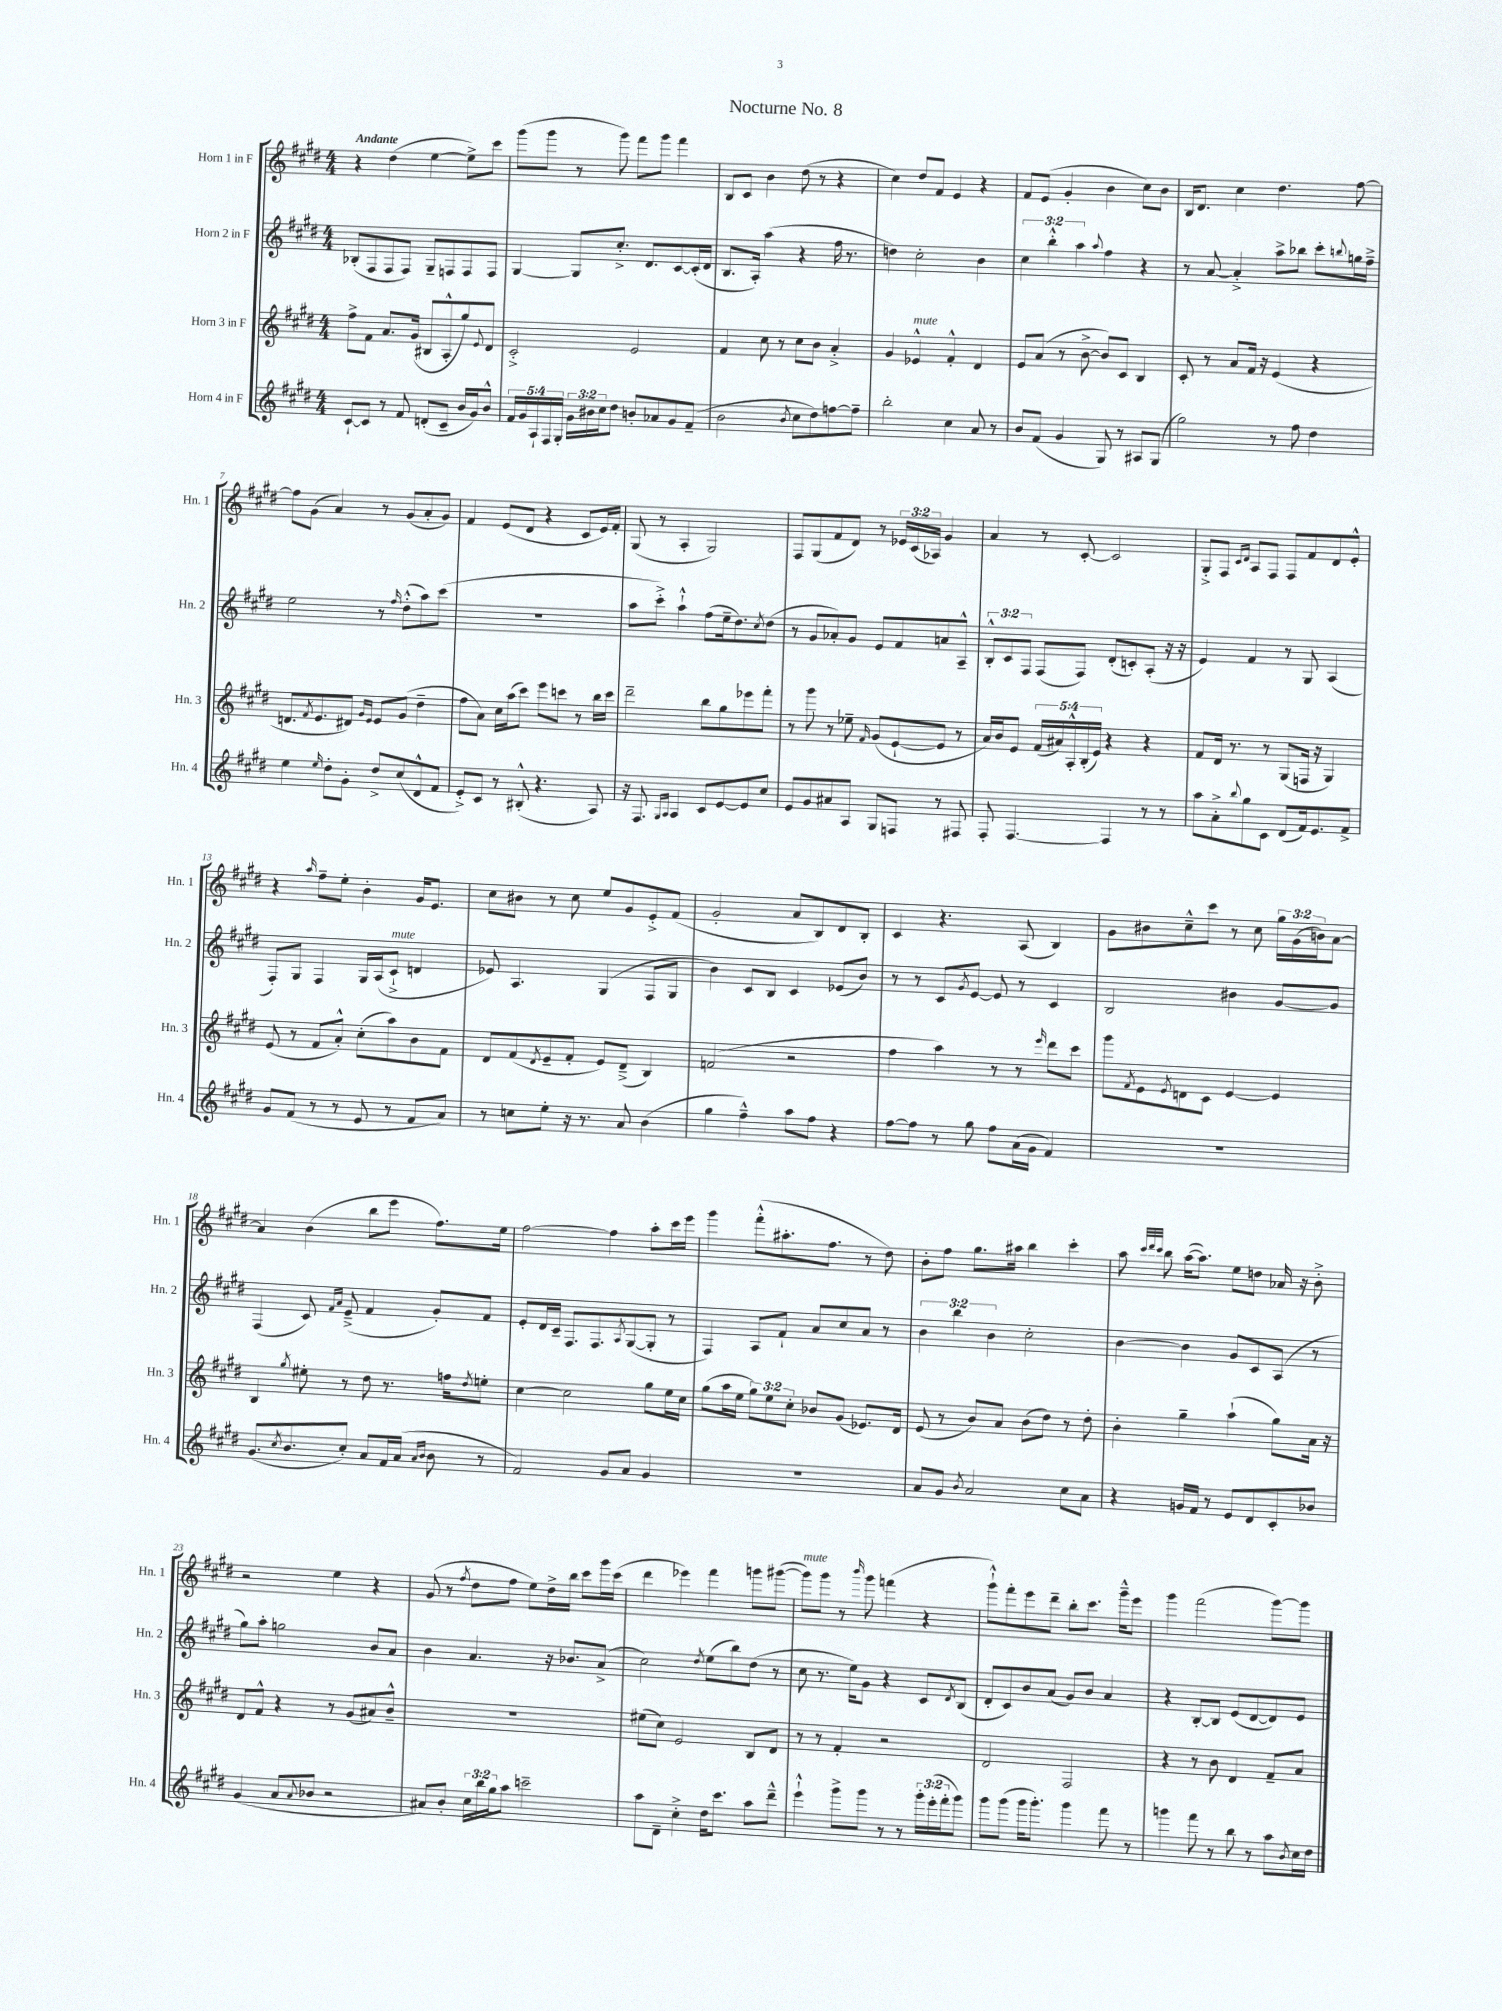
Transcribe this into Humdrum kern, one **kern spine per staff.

**kern	**kern	**kern	**kern
*part4	*part3	*part2	*part1
*staff4	*staff3	*staff2	*staff1
*I"Horn 4 in F	*I"Horn 3 in F	*I"Horn 2 in F	*I"Horn 1 in F
*I'Hn. 4	*I'Hn. 3	*I'Hn. 2	*I'Hn. 1
*clefG2	*clefG2	*clefG2	*clefG2
*k[f#c#g#d#]	*k[f#c#g#d#]	*k[f#c#g#d#]	*k[f#c#g#d#]
*M4/4	*M4/4	*M4/4	*M4/4
=1	=1	=1	=1
!	!	!	!LO:TX:a:B:t=Andante
[8c#`/L	8ff#^\L	(8B-X'/L	4r
8c#/J]	8f#\J	8F#/	.
8r	8.a/L	8F#/	(4dd#\
8f#/	.	8F#/J)	.
.	(16g#/Jk	.	.
(8dn'/L	8B#X/L	8G#~/L	[4ee\
8c#~/J	8A'^^/	8Fn/	.
16b/LL	8gg#/)	8F/	8ee^\L])
16g#/J)	.	.	.
.	8qqe/	.	.
8b^^/J	8d#/J	8F/J	8ccc#\J
=2	=2	=2	=2
20f#/LL	2c#'^/	[4G#/	(8ggg#\L
20g#/	.	.	.
20A`/	.	.	.
.	.	.	8ggg#\J
20F#/	.	.	.
20G#'/JJ	.	.	.
24g#\LL	.	8G#/L]	8r
24b#X\	.	.	.
24cc#\J	.	.	.
8dd#\J	.	8.cc#'^/J	8ggg#\)
8bn'/L	2e/	.	8fff#\L
.	.	8.d#/L	.
8a-X/	.	.	8ggg#\J
8g#/	.	[8c#/	4fff#\
(8f#~/J	.	(16c#'/L]	.
.	.	16d#/JJ	.
=3	=3	=3	=3
2b\	4f#/	8.B/L	8B/L
.	.	.	8c#/J
.	.	16A'/Jk)	.
.	8cc#\	(4aa\	4b\
.	8r	.	.
8qb/	.	.	.
8cc#\L	8cc#\L	4r	(8dd#\
8dd#\)	8b\J	.	8r
[8ffn\	4a'^/	16ff#\	4r
.	.	8.r	.
8ff~\J]	.	.	.
=4	=4	=4	=4
2bb'\	4g#/	4ddn\)	4cc#\)
!	!LO:TX:a:i:t=mute	!	!
.	4e-X^^/	2cc#'\	8dd#/L
.	.	.	8f#/J
4cc#\	4f#'^^/	.	4e/
8a/	4d#/	4b\	4r
8r	.	.	.
=5	=5	=5	=5
8b/L	8e/L	6cc#\	8f#/L
(8f#/J	(8a/J	.	(8e/J
.	.	6bb'^^\	.
4g#/	8r	.	4g#'/
.	.	6aa\	.
.	[8b^\	.	.
.	.	8qqaa/	.
8G#/)	8b/L])	4ff#\	4b\
8r	8c#/J	.	.
8A#X/L	4B/	4r	8cc#\L)
(8G#/J	.	.	8b\J
=6	=6	=6	=6
2gg#\)	8c#'/	8r	16B/KL
.	.	.	8.d#/J
.	8r	[8a/	.
.	8a/L	4a'^/]	4cc#\
.	16f#/Jk	.	.
.	16r	.	.
8r	(4e/	8aa^\L	4.dd#\
8ff#\	.	8bb-X\J	.
4dd#\	4r	8ccc#'\L	.
.	.	8qqbbn/	.
.	.	16ggn\L	[8ff#\
.	.	16ff#~^\JJ	.
!!LO:LB:g=z
=7	=7	=7	=7
4ee\	8.dn/L	2ee\	8ff#\L]
.	.	.	(8g#\J
.	8qf#/	.	.
.	8.e/	.	.
16qqee/	.	.	.
8dd#'\L	.	.	4a/)
8g#'\J	8d#X/J)	.	.
.	16qqg#/LL	.	.
.	16qqe/JJ	.	.
8dd#^/L	8e/L	8r	8r
.	.	16qqff#/	.
(8cc#/	(8g#/J	(8dd#'^^\L	(8g#/L
8d#^^/	4dd#~\	8aa\)	8a'/
8f#/J	.	(8ccc#\J	8g#/J)
=8	=8	=8	=8
8e'^/L)	8ff#\L	1r	4f#/
8c#/J	8a\J)	.	.
8r	16cc#\LL	.	(8e/L
.	(16aa\J	.	.
(8B#X'^^/	8ccc#\J)	.	8d#/J
4.r	8eee\L	.	4r
.	8cccn\J	.	.
.	8r	.	8c#/L
8A/)	16bb\LL	.	16e/L)
.	16ccc\JJ	.	16f#'/JJ
=9	=9	=9	=9
16r	2ddd#~\	8aa\L	(8G#/
8.F#/	.	.	.
.	.	8ccc#'^\J)	8r
16qqG#/LL	.	.	.
16qqA/JJ	.	.	.
4A/	.	4aa`^^\	4A'/
8c#/L	8bb\L	(8ff#\L	2G#/)
[8e/	8gg#\	16ee~\k	.
.	.	8.dd#\)	.
8e/]	8eee-X\	.	.
.	.	8qcc#/	.
8cc#/J	8fff#'\J	(8dd#\J	.
=10	=10	=10	=10
8e/L	8r	8r	8F#/L
8g#/	8ggg#\	8g#/L	(8G#/
8a#X/	8r	8a-X'/)	8f#/
8A/J	8ee-X~\	8g#/J	8d#/J)
.	16qqf#/	.	.
8G#/L	(8g#/L	8e/L	8r
8Fn/J	[8e`/	8f#/	24e-X/LL
.	.	.	(24c#/
.	.	.	24A-X/JJ)
8r	8e/J]	8an/	4g#/
8F#X/	8r	8A~^^/J	.
=11	=11	=11	=11
8F#'/	16a/LL)	12B'^^/L	4a/
.	16b/J	.	.
.	.	12c#/	.
[4.F#/	8e/J	.	.
.	.	12F#/J	.
.	(20f#/LL	(8F#/L	8r
.	20a#X/)	.	.
.	20A'^^/	.	.
.	.	8F#/J)	[8c#'/
.	(20B'/	.	.
.	20e/JJ)	.	.
4F#/]	4r	(8d#'/L	2c#/]
.	.	8cn'/)	.
8r	4r	(8A'/J	.
8r	.	16r	.
.	.	16r	.
=12	=12	=12	=12
8aa\L	8f#/L	4e/)	8G#'^/L
8a'^\	16d#/Jk	.	8F#/J
.	8.r	.	.
.	.	.	16qqc#/LL
8qqbb/	.	.	16qqd#/JJ
8gg#\	.	4f#/	8A/L
8c#\J	8r	.	8F#/J
(8d#/L	(8G#/L	8r	8F#/L
16f#/k)	16Fn/Jk	8G#/	8f#/
8.e/	16r	.	.
.	4G#/)	(4A/	8d#/
8f#^/J	.	.	8e'^^/J
!!LO:LB:g=z
=13	=13	=13	=13
8g#/L	(8e/	8F#'/L)	4r
(8f#/J	8r	8G#/J	.
.	.	.	16qqaa/
8r	8f#/L	4F#/	8ff#~\L
8r	8a'^^/J)	.	8ee'\J
8e/	(8cc#'\L	16G#/LL	4b'\
.	.	(16A/J	.
!	!	!LO:TX:a:i:t=mute	!
8r	8aa\)	8c#`^/J	.
8f#/L	8b\	4dn/	16g#/KL
.	.	.	8.e/J
8a/J)	8f#\J	.	.
=14	=14	=14	=14
8r	8d#/L	8e-X/)	8cc#\L
8ccn\L	(8f#/	4.A/	8b#X\J
.	8qd#/	.	.
8ee'\J	8e~/	.	8r
16r	8f#'/J	.	8cc#\
8.r	.	.	.
.	8e/L)	(4G#/	8ee/L
8a/	(8d#~^/J	.	8g#/
(4b\	4B/)	8F#/L	8e'^/
.	.	8G#/J	(8f#/J
=15	=15	=15	=15
4gg#\	(2fn/	4b\)	2g#'/
4ff#~^^\)	.	8c#/L	.
.	.	8B/J	.
8aa\L	2r	4c#/	8a/L
8ff#\J	.	.	8B/)
4r	.	(8e-X/L	8d#/
.	.	8b/J)	8B'/J
=16	=16	=16	=16
[8ff#\L	4ff#\	8r	4c#/
8ff#\J]	.	8r	.
8r	4aa\)	8c#/L	4.r
.	.	8qg#/	.
8gg#\	.	[8e/J	.
8ff#\L	8r	8e/]	.
(16a\L	8r	8r	(8A/
16g#\JJ	.	.	.
.	16qqeee/	.	.
4f#/)	8ddd#\L	4c#/	4B/)
.	8ccc#\J	.	.
=17	=17	=17	=17
1r	8ggg#\L	2B/	8g#\L
.	8qf#/	.	.
.	8e\	.	8b#X\
.	8qe/	.	.
.	8dn\	.	8cc#~^^\
.	8c#\J	.	8ccc#\J
.	[4e/	4b#X\	8r
.	.	.	8cc#\
.	4e/]	[8g#/L	24gg#\LL
.	.	.	(24g#\
.	.	.	24bn\J)
.	.	8g#/J]	[8a\J
!!LO:LB:g=z
=18	=18	=18	=18
(8.g#/L	4B/	(4F#/	4a/]
8qcc#/	.	.	.
8.b/	.	.	.
.	8qgg#/	.	.
.	8ee#X'\	8c#/)	(4b\
.	.	16qqf#/LL	.
.	.	16qqa/JJ	.
8cc#'/J)	8r	(8e~^/	.
8a/L	8dd#\	4f#/	8bb\L
16f#/L	8.r	.	8eee\J
(16a/JJ	.	.	.
16qqa/LL	.	.	.
16qqb/JJ	.	.	.
8b\	.	8g#'/L)	8.ff#\L)
.	16ffn\KL	.	.
.	8qdd#/	.	.
8r	8een'\J	8f#/J	.
.	.	.	16ee\Jk
=19	=19	=19	=19
2f#/)	[4cc#\	8e'/L	[2ff#\
.	.	16d#/L	.
.	.	16c#~/JJ	.
.	2cc#\]	8.F#/L	.
.	.	8.F#/	.
8g#/L	.	.	4ff#\]
.	.	8qA/	.
8a/J	.	([8G#/	.
4g#/	8gg#\L	8G#'/J]	8aa'\L
.	16ee\L	8r	16ccc#\L
.	16cc#\JJ	.	16eee\JJ
=20	=20	=20	=20
1r	(8gg#\L	4F#/)	4ggg#\
.	16aa\L	.	.
.	16ee\JJ	.	.
.	12gg#\L)	8A/L	(8fff#'^^\L
.	12ee\	.	.
.	.	8f#`/J	8.aa#X'\
.	12cc#'\J	.	.
.	8b-X/L	8a/L	.
.	.	.	8.ff#\J
.	(8g#/J	8cc#/	.
.	8.e-X/L)	8a/J	8r
.	.	8r	8dd#\)
.	16d#/Jk	.	.
=21	=21	=21	=21
8a/L	(8e/	6b\	8b'\L
8g#/J	8r	.	8ff#\J
.	.	6bb\	.
8qb/	.	.	.
2a/	8b/L)	.	8.gg#\L
.	.	6b\	.
.	8a/J	.	.
.	.	.	16aa#X\Jk
.	(8b\L	2cc#'\	4bb\
.	8dd#\J)	.	.
8cc#\L	8r	.	4ccc#'\
8a\J	8dd#'\	.	.
=22	=22	=22	=22
4r	4b'\	[4b\	8aa\
.	.	.	32qqccc#/LLL
.	.	.	32qqddd#/
.	.	.	32qqccc#/JJJ
.	.	.	8bb\
16gn/LL	4gg#~\	4b\]	([16aa\KL
16f#/JJ	.	.	8.aa\J])
8r	.	.	.
8e/L	(4aa`\	8g#/L	8ee\L
8d#/	.	8c#/	8ddn\J
8c#'/	8gg#\L)	(8A/J	16a-X/
.	.	.	16r
8b-X/J	16a\Jk	8r	8b'^\
.	16r	.	.
!!LO:LB:g=z
=23	=23	=23	=23
(4g#/	8d#/L	8gg#\L)	2r
.	8f#^^/J	8aa'\J	.
8a/L	4r	2ggn\	.
8qqa/	.	.	.
8b-X/J	.	.	.
2r	8r	.	4ee\
.	(8g#/L	.	.
.	8a#X/)	8b/L	4r
.	8b~^^/J	8a/J	.
=24	=24	=24	=24
8a#X/L)	1r	4b\	(8g#/
8b'/J	.	.	8r
.	.	.	8qff#/
24cc#\LL	.	4.a/	8dd#\L
24bb\	.	.	.
24gg#\J	.	.	.
8aa\J	.	.	8ff#\J
2cccn~\	.	.	8ee\L)
.	.	16r	16dd#^\L
.	.	8.b-X/L	16bb\JJ
.	.	.	8ccc#\L
.	.	(8a^/J	16ggg#\L
.	.	.	(16ccc#\JJ
=25	=25	=25	=25
8aa\L	(8ee#X\L	2cc#\)	4ddd#\
8d#~\J	8cc#\J)	.	.
4cc#'^\	2e/	.	4eee-X\)
.	.	8qdd#/	.
16dd#\KL	.	(8ee\L	4fff#\
8.ccc#\J	.	.	.
.	.	8bb\)	.
8aa\L	8B/L	(8dd#\J	8gggn\L
8ddd#~^^\J	8d#/J	8r	([8ggg#X\J
=26	=26	=26	=26
!	!	!	!LO:TX:a:i:t=mute
4eee`^^\	8r	8cc#\	8ggg#\L])
.	8r	8.r	8ggg#\J
8ggg#^\L	4f#'/	.	8r
.	.	16ee\KL)	.
.	.	.	16qqbbb/
8ggg#\J	.	8g#\J	8ggg#\
8r	2r	4r	(4fffn\
8r	.	.	.
24ggg#'\LL	.	8c#/L	4r
(24eee'\	.	.	.
24fff#'\J	.	.	.
.	.	8qd#/	.
8ggg#\J)	.	(8B/J	.
=27	=27	=27	=27
8ggg#\L	2d#/	8d#'/L	8ggg#`^^\L)
(8ggg#\J	.	8c#/)	8fff#'\
16ggg#\KL	.	8b/	8eee\
8.ggg#'\J)	.	.	.
.	.	(8a/J	8ddd#~\J
4ggg#\	2F#/	8g#/L)	8bb'\L
.	.	8b/J	8.ccc#\J
8fff#\	.	4a/	.
.	.	.	16ggg#~^^\KL
8r	.	.	8eee\J
=28	=28	=28	=28
4gggn\	4r	4r	4ggg#\
8fff#\	8r	[8B'/L	(2fff#\
8r	8b\	8B/J]	.
8bb\	4d#/	(8e/L	.
8r	.	[8d#/	.
8aa\L	8f#~/L	8d#/])	[8ggg#\L)
8qb/	.	.	.
16cc#\L	8a/J	8e/J	8ggg#\J]
16dd#\JJ	.	.	.
==	==	==	==
*-	*-	*-	*-
